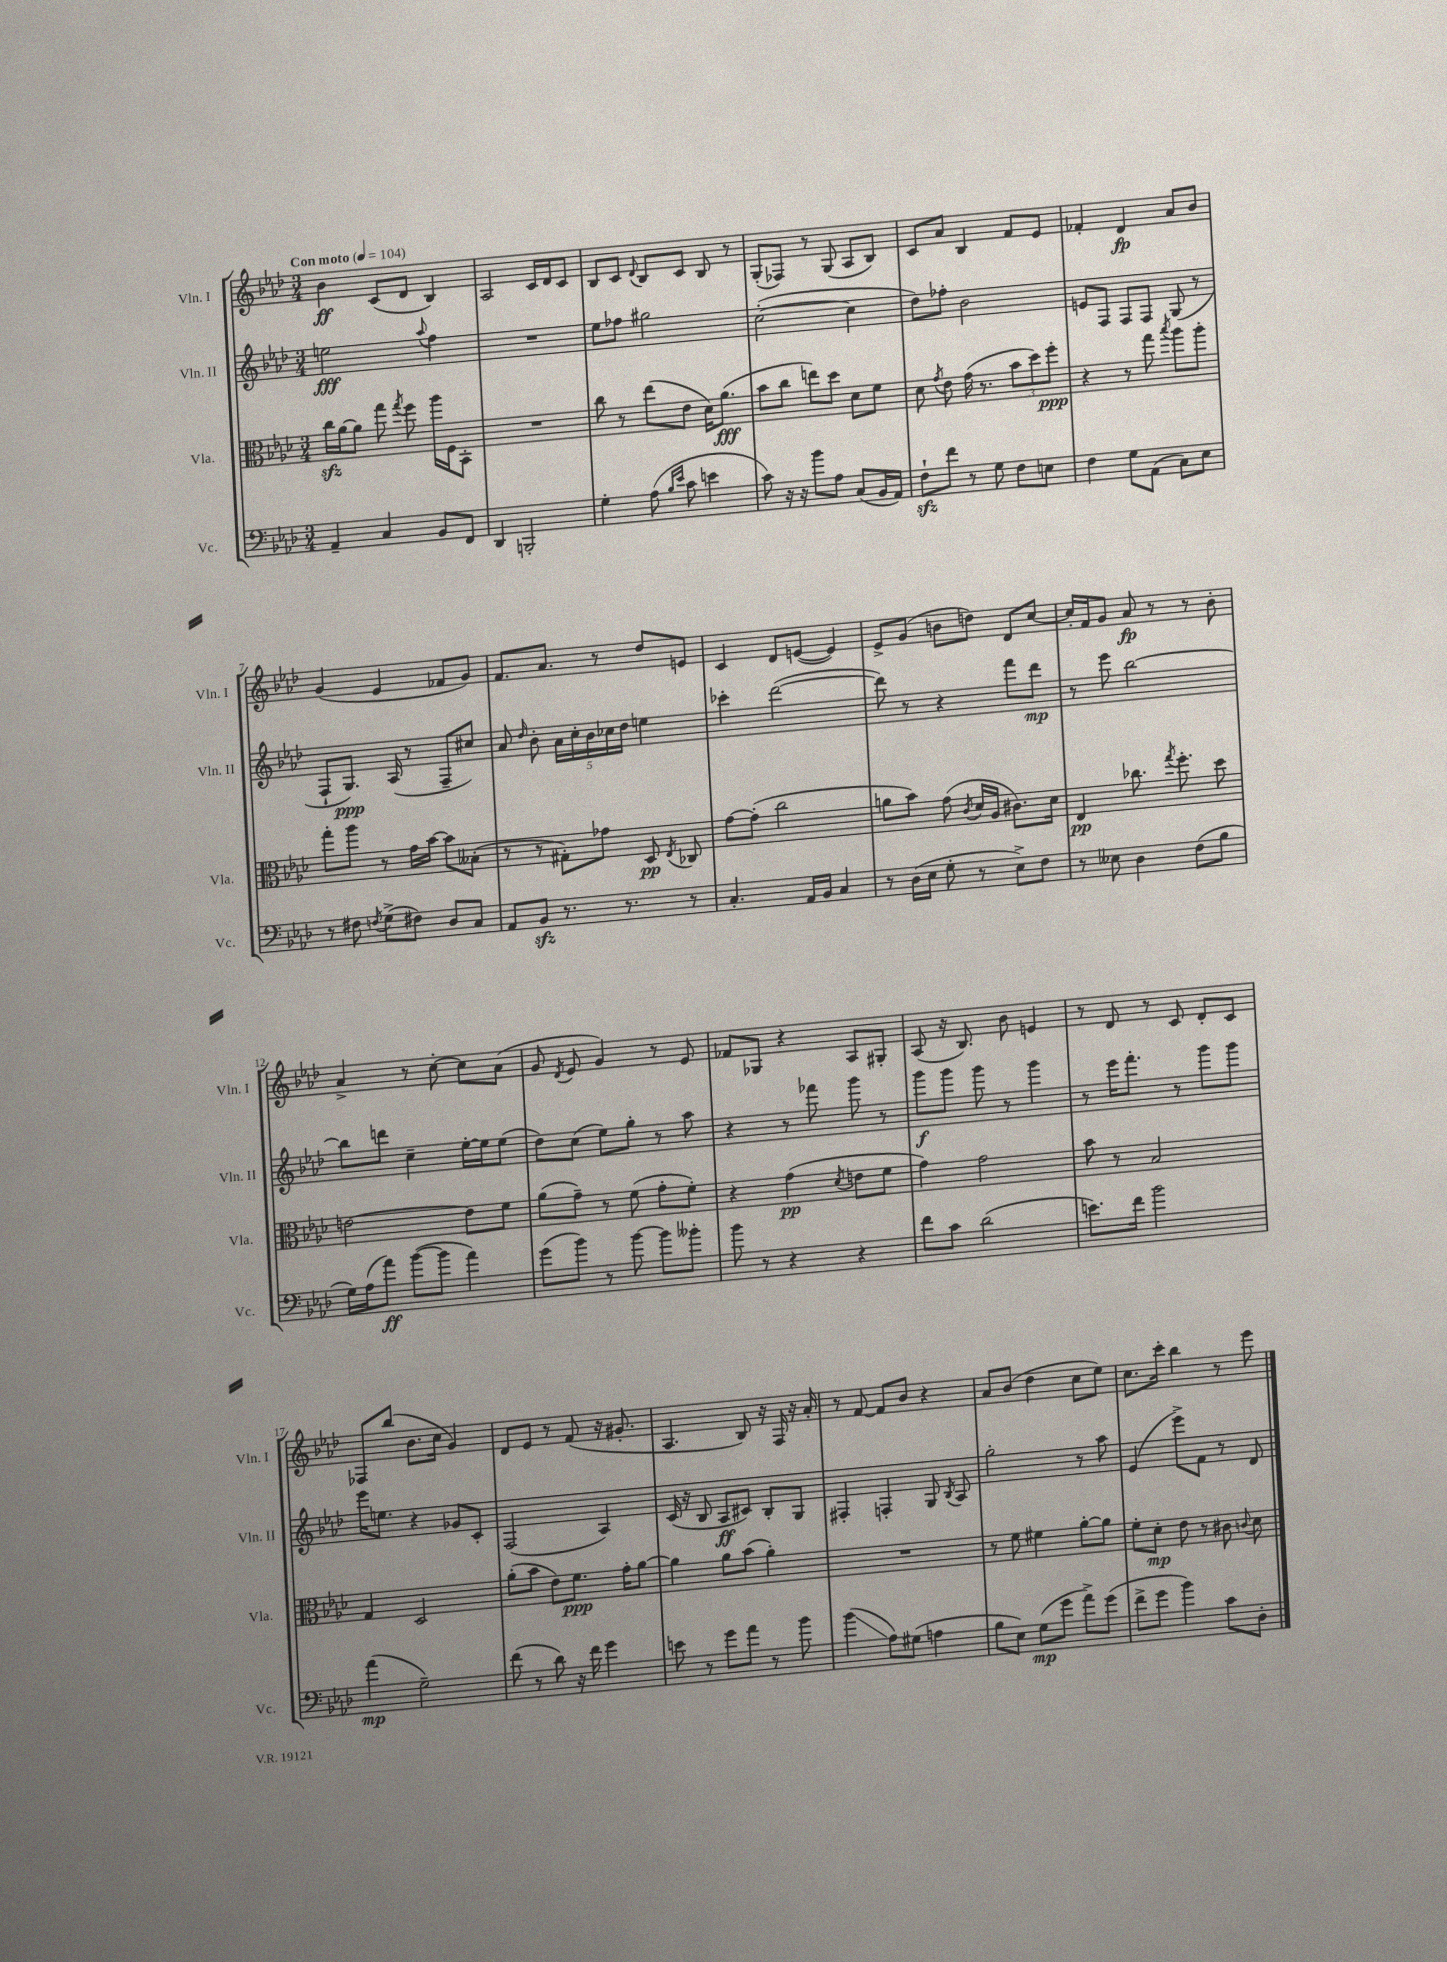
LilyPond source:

<<
\new StaffGroup <<
\new Staff = "s0" \with { instrumentName = "Vln. I" shortInstrumentName = "Vln. I" } {
    \clef treble \key aes \major \numericTimeSignature \time 3/4 \tempo "Con moto" 4 = 104
    \autoBeamOff bes'4\ff c'8[( des'8] bes4) |
    aes2 c'16[ des'16 c'8] |
    bes8[ c'8] \appoggiatura { des'8 } bes8[ c'8] bes8 r8 |
    g8[-.( fes8]) r8 g8( aes8[ bes8]) |
    c'8[ aes'8] bes4 f'8[ ees'8] |
    fes'4-. des'4\fp aes'8[ bes'8] |
    g'4( ees'4 fes'8[ g'8]) |
    f'8.[ aes'8.] r8 des''8[ e'8] |
    c'4 des'8[ e'8]~( e'4) |
    ees'8[-> g'8]( b'8[ d''8]) des'8[ c''8]~ |
    c''16[-. f'16 g'8] aes'8\fp r8 r8 bes'8-. |
    aes'4-> r8 c''8~-. c''8[ aes'8]( |
    g'8 \acciaccatura { des'8 } ees'8 g'4) r8 ees'8 |
    fes'8[ ges8] r4 aes8[ gis8]-. |
    aes8( r16 bes8.) bes'8 e'4 |
    r8 des'8 r8 c'8 des'8[-. c'8] |
    fes8[ bes''8]( bes'8.[ c''16] g'4) |
    des'8[ ees'8] r8 f'8( r16 gis'8.-. |
    aes4. bes8) r16 f16 r16 aes'16-. |
    r8 f'8~ f'8[ bes'8] r4 |
    aes'8[ bes'8]( des''4 c''8[ ees''8]) |
    c''8.[ c'''16]-. bes''4 r8 ees'''8 \bar "|." |
}
\new Staff = "s1" \with { instrumentName = "Vln. II" shortInstrumentName = "Vln. II" } {
    \clef treble \key aes \major \numericTimeSignature \time 3/4
    \autoBeamOff e''2\fff \appoggiatura { aes''8 } f''4 |
    R2. |
    ees''8[ fes''8] gis''2 |
    c''2~-.( c''4 |
    des''8[) fes''8]-. bes'2 |
    e'8[ f8] f8[ f8] g8( r8 |
    f8[-! g8.]\ppp) aes16( r8 f8[-- cis''8]) |
    aes'8 \grace { des''16 } bes'8-. \tuplet 5/4 { aes'16[ c''16-. bes'16 ces''16 des''16] } e''4 |
    ces'''4-. des'''2~( |
    des'''8) r8 r4 f'''8[ des'''8]\mp |
    r8 ees'''8 bes''2~ |
    bes''8[ d'''8] c''4-- ees''16[~-. ees''16 ees''8]( |
    des''8[) c''8]( ees''8[) g''8]-. r8 aes''8 |
    r4 r8 fes'''8 g'''8 r8 |
    g'''8[\f g'''8] g'''8 r8 g'''4 |
    r8 ees'''16[ f'''8.]-. r8 g'''8[ g'''8] |
    ees'''16[ e''8.] r4 ges'8[ c'8]-. |
    f2( aes4) |
    c'16( r16 bes8 aes8[\ff cis'8]) bes8[-. g8] |
    fis4-. f4-. g8 \acciaccatura { bes8 } aes8 |
    g''2-. r8 aes''8 |
    ees'4( ees'''8[->) f'8] r8 des'8 \bar "|." |
}
\new Staff = "s2" \with { instrumentName = "Vla." shortInstrumentName = "Vla." } {
    \clef alto \key aes \major \numericTimeSignature \time 3/4
    \autoBeamOff c''16[\sfz aes'16~ aes'8] g''8 \acciaccatura { g''8 } f''8 aes''16[ f16 bes,8]-. |
    R2. |
    c''8 r8 ees''8[( ees'8] des'16[) aes'8.]\fff( |
    bes'8[ c''8] e''8[) des''8] des'8[ f'8] |
    des'8 \acciaccatura { g'8 } ees'8 g'16( r8. \tuplet 3/2 { bes'8[ des''8) f''8]-.\ppp } |
    r4 r8 g''8 \acciaccatura { bes''8 } aes''8[ aes''8]-. |
    g''8[-. aes''8] r8 g'16[ bes'16]~ bes'8[ beses8]-.( |
    r8 r8 gis8[-.) ges'8] des8\pp \acciaccatura { ees8 } ces8 |
    g'8[~ g'8]-.( c''2 |
    a'8[ bes'8]) g'8( \acciaccatura { c'8 } des'16[ aes16] cis'8.[) des'16] |
    ees4\pp ces''8. \acciaccatura { g''8 } f''8.-. des''8 |
    e'2~ e'8[ f'8] |
    aes'8[( g'8]--) r8 f'8( g'8[-. f'8]-.) |
    r4 g'4\pp( \acciaccatura { des'8 } e'8[ f'8] |
    g'4) g'2 |
    bes'8 r8 bes2 |
    g4 des2 |
    aes'8[-.( bes'8] ees'8[) f'8.]\ppp g'16[-. aes'8]~ |
    aes'4 aes'8[ bes'8]( aes'4-.) |
    R2. |
    r8 f'8 fis'4 aes'8[~-. aes'8] |
    f'8[-. des'8]-.\mp ees'8 r8 cis'8 \appoggiatura { c'8 } des'8 \bar "|." |
}
\new Staff = "s3" \with { instrumentName = "Vc." shortInstrumentName = "Vc." } {
    \clef bass \key aes \major \numericTimeSignature \time 3/4
    \autoBeamOff aes,4-- c4 bes,8[ f,8] |
    des,4 b,,2-. |
    g4-. aes8( \grace { bes16[ ees'16] } c'8 e'4 |
    c'8) r16 r16 bes'8[ aes8] c8[( bes,16 aes,16]) |
    f8[-!\sfz f'8] r8 g8 f8[ e8] |
    f4 g8[ aes,8]( c8[) ees8] |
    r8 fis8 \acciaccatura { f8 } g8[->( fis8]) des8[ c8] |
    aes,8[ bes,8]\sfz r8. r8. r8 |
    c4.-. aes,16[ bes,16] c4 |
    r8 des16[( ees16] g8-. r8 ees8[->) f8] |
    r8 eeses8 des4 f8[( bes8] |
    g16[) aes16( aes'8]\ff) bes'8[~( bes'8] aes'4) |
    g'8[( bes'8]) r8 bes'8~ bes'8[ beses'8]-. |
    bes'8 r8 r4 r4 |
    f'8[ c'8] des'2( |
    e'8.[) f'16] bes'2 |
    aes'4\mp( g2--) |
    f'8( r8 des'8) r16 f'16 g'4 |
    e'8 r8 g'8[ aes'8] r8 bes'8 |
    bes'4\glissando( aes8[) gis8]( a4 |
    bes8[ ees8]) g8[\mp( g'8] aes'8[->) g'8]( |
    f'8[-> g'8] bes'4) c'8[ des8]-. \bar "|." |
}
>>
>>
